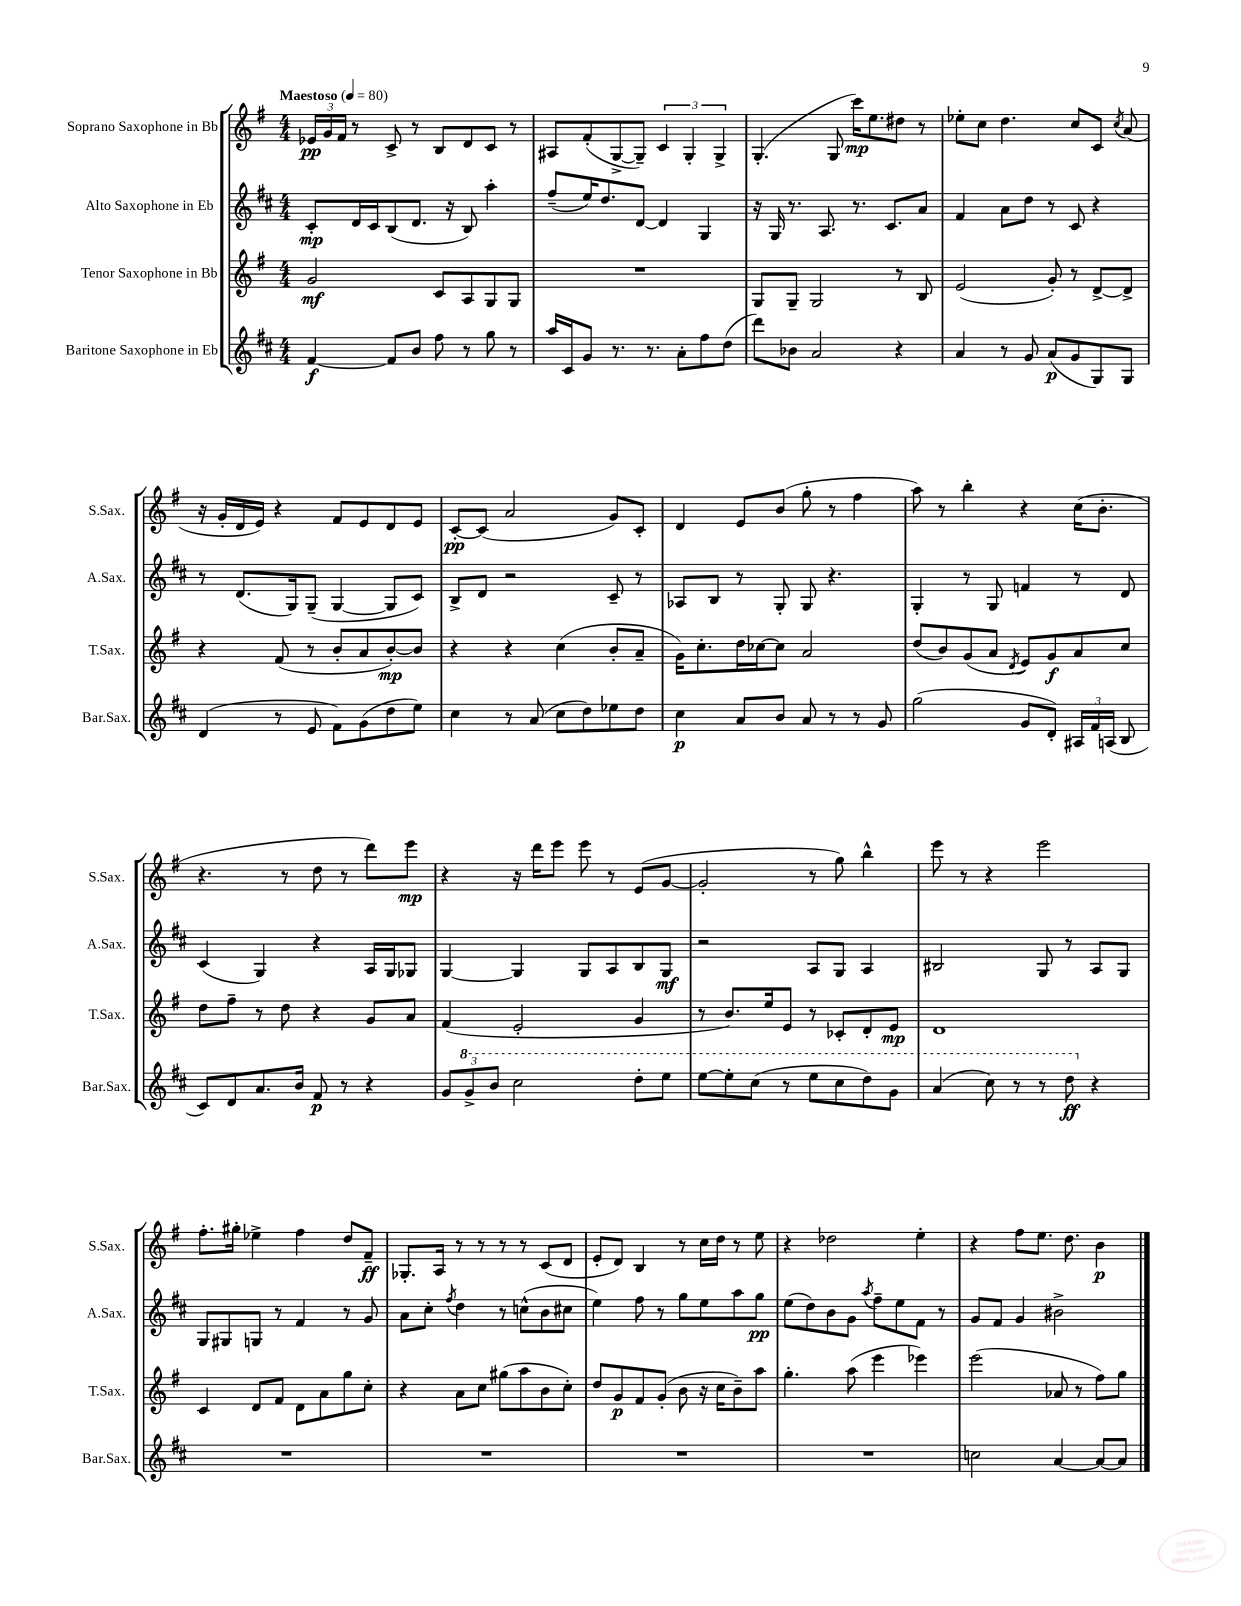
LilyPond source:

<<
\new StaffGroup <<
\new Staff = "s0" \with { instrumentName = "Soprano Saxophone in Bb" shortInstrumentName = "S.Sax." } {
    \clef treble \key g \major \numericTimeSignature \time 4/4 \tempo "Maestoso" 4 = 80
    \autoBeamOff \tuplet 3/2 { ees'16[\pp g'16 fis'16] } r8 c'8-> r8 b8[ d'8 c'8] r8 |
    ais8[ fis'8-.( g8~-> g8]--) \tuplet 3/2 { c'4 g4-. g4-> } |
    g4.-.( g8 c'''16[\mp) e''8. dis''8] r8 |
    ees''8[-. c''8] d''4. c''8[ c'8] \acciaccatura { c''8 } a'8( |
    r16 g'16[-. d'16 e'16]) r4 fis'8[ e'8 d'8 e'8] |
    c'8[~-.\pp c'8]( a'2 g'8[) c'8]-. |
    d'4 e'8[ b'8]( g''8-. r8 fis''4 |
    a''8) r8 b''4-. r4 c''16[( b'8.]-. |
    r4. r8 d''8 r8 d'''8[) e'''8]\mp |
    r4 r16 d'''16[ e'''8] e'''8 r8 e'8[( g'8]~ |
    g'2-. r8 g''8) b''4-^ |
    e'''8 r8 r4 e'''2 |
    fis''8.[-. gis''16]-. ees''4-> fis''4 d''8[ fis'8]--\ff |
    ges8.[-. a16] r8 r8 r8 r8 c'8[( d'8] |
    e'8[-. d'8]) b4 r8 c''16[ d''16] r8 e''8 |
    r4 des''2 e''4-. |
    r4 fis''8[ e''8.] d''8. b'4\p \bar "|." |
}
\new Staff = "s1" \with { instrumentName = "Alto Saxophone in Eb" shortInstrumentName = "A.Sax." } {
    \clef treble \key d \major \numericTimeSignature \time 4/4
    \autoBeamOff cis'8[-.\mp d'16 cis'16 b8( d'8.] r16 b8) a''4-. |
    fis''8[--( e''16) d''8. d'8]~ d'4 g4 |
    r16 g16 r8. a8. r8. cis'8.[ a'8] |
    fis'4 a'8[ d''8] r8 cis'8 r4 |
    r8 d'8.[( g16) g8]--( g4~ g8[ cis'8]) |
    b8[-> d'8] r2 cis'8-- r8 |
    aes8[ b8] r8 g8-. g8 r4. |
    g4-. r8 g8 f'4 r8 d'8 |
    cis'4( g4) r4 a16[ g16 ges8] |
    g4~ g4 g8[ a8 b8 g8]\mf |
    r2 a8[ g8] a4 |
    bis2 g8 r8 a8[ g8] |
    g8[ gis8 g8] r8 fis'4 r8 g'8 |
    a'8[ cis''8]-. \acciaccatura { fis''8 } d''4 r8 c''8[-^( b'8 cis''8] |
    e''4) fis''8 r8 g''8[ e''8 a''8 g''8]\pp |
    e''8[( d''8) b'8 g'8] \acciaccatura { a''8 } fis''8[-- e''8 fis'8] r8 |
    g'8[ fis'8] g'4 bis'2-> \bar "|." |
}
\new Staff = "s2" \with { instrumentName = "Tenor Saxophone in Bb" shortInstrumentName = "T.Sax." } {
    \clef treble \key g \major \numericTimeSignature \time 4/4
    \autoBeamOff g'2\mf c'8[ a8 g8 g8] |
    R1 |
    g8[ g8]-- g2 r8 b8 |
    e'2( g'8-.) r8 d'8[~-> d'8]-> |
    r4 fis'8( r8 b'8[-. a'8 b'8~-.\mp) b'8] |
    r4 r4 c''4( b'8[-. a'8]-- |
    g'16[) c''8.-. d''16 ces''16~ ces''8] a'2 |
    d''8[( b'8) g'8( a'8] \acciaccatura { d'8 } e'8[) g'8\f a'8 c''8] |
    d''8[ fis''8]-- r8 d''8 r4 g'8[ a'8] |
    fis'4( e'2-. g'4 |
    r8 b'8.[) e''16 e'8] r8 ces'8[-. d'8-. e'8]\mp |
    d'1 |
    c'4 d'8[ fis'8] d'8[ a'8 g''8 c''8]-. |
    r4 a'8[ c''8] gis''8[( a''8 b'8 c''8]-.) |
    d''8[ g'8\p fis'8 g'8]-.( b'8 r16 c''16[ b'8--) a''8] |
    g''4.-. a''8( e'''4 ees'''4) |
    e'''2( aes'8 r8 fis''8[) g''8] \bar "|." |
}
\new Staff = "s3" \with { instrumentName = "Baritone Saxophone in Eb" shortInstrumentName = "Bar.Sax." } {
    \clef treble \key d \major \numericTimeSignature \time 4/4
    \autoBeamOff fis'4~\f fis'8[ b'8] fis''8 r8 g''8 r8 |
    a''16[ cis'16 g'8] r8. r8. a'8[-. fis''8 d''8]( |
    d'''8[) bes'8] a'2 r4 |
    a'4 r8 g'8 a'8[\p( g'8 g8) g8] |
    d'4( r8 e'8 fis'8[) g'8( d''8 e''8]) |
    cis''4 r8 a'8( cis''8[ d''8) ees''8 d''8] |
    cis''4\p a'8[ b'8] a'8 r8 r8 g'8 |
    g''2( g'8[ d'8]-.) \tuplet 3/2 { ais16[ fis'16 a16]( } b8 |
    cis'8[) d'8 a'8. b'16] fis'8\p r8 r4 |
    \tuplet 3/2 { g'8[ \ottava #1 g''8-> b''8] } cis'''2 d'''8[-. e'''8] |
    e'''8[~ e'''8-. cis'''8]( r8 e'''8[ cis'''8 d'''8) g''8] |
    a''4( cis'''8) r8 r8 d'''8\ff \ottava #0 r4 |
    R1 |
    R1 |
    R1 |
    R1 |
    c''2 a'4~ a'8[~ a'8] \bar "|." |
}
>>
>>
\layout { \context { \Score \remove "Bar_number_engraver" } }
